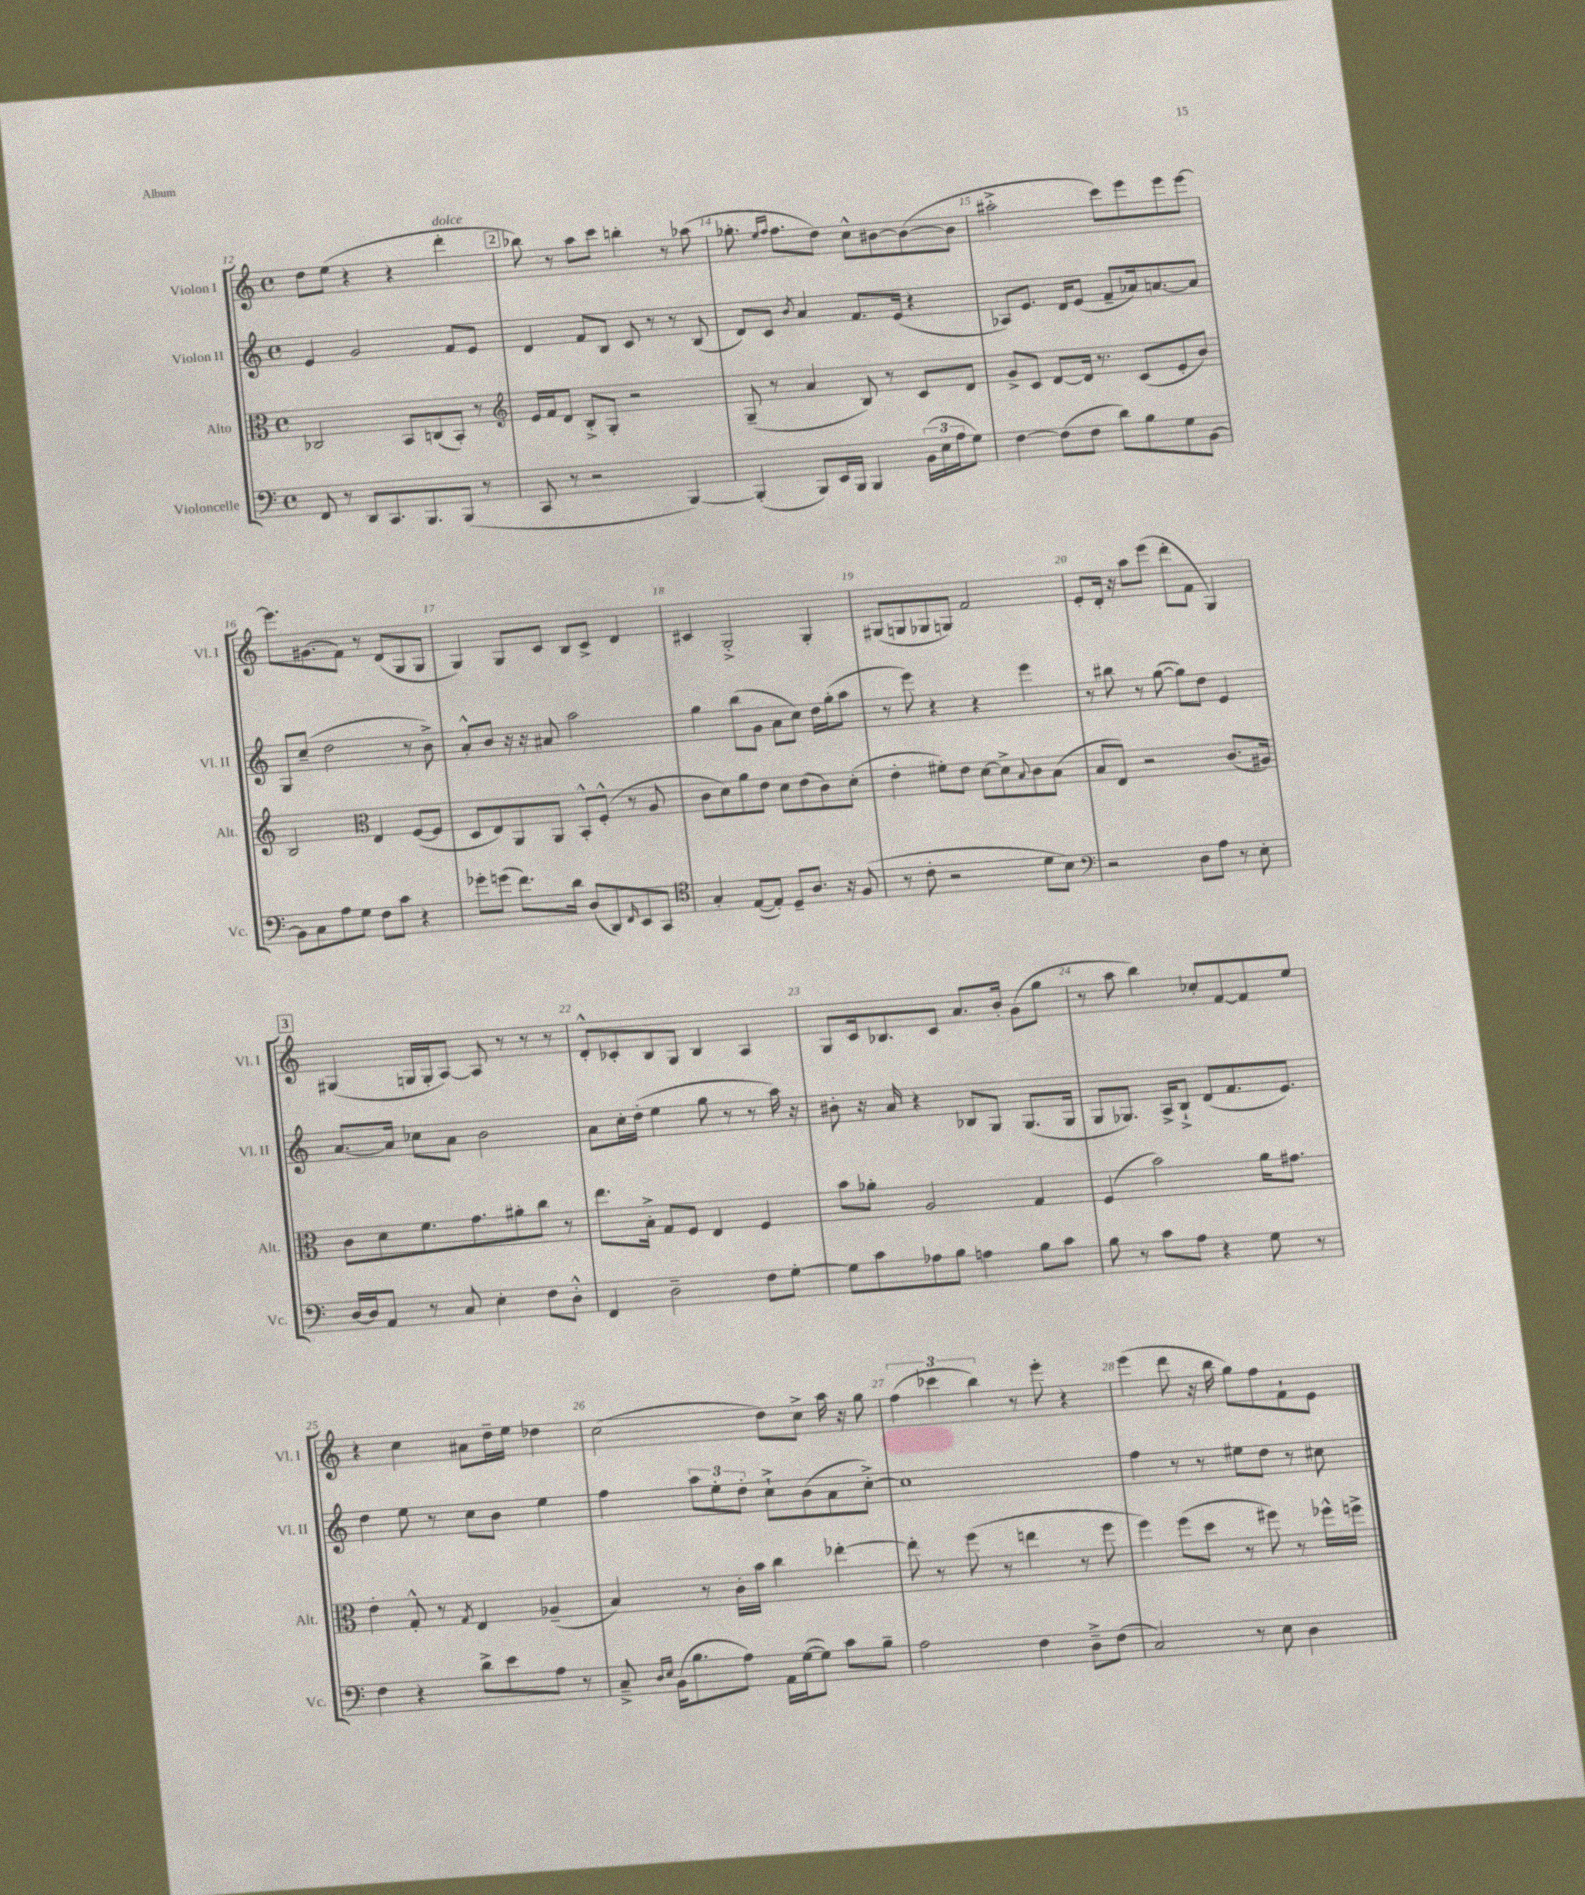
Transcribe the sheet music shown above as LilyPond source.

<<
\new StaffGroup <<
\new Staff = "s0" \with { instrumentName = "Violon I" shortInstrumentName = "Vl. I" } {
    \clef treble \key c \major \defaultTimeSignature \time 4/4
    d''8 e''8( r4 r4 d'''4-.^\markup { \italic "dolce" } |
    \mark \markup { \box "2" } bes''8) r8 a''8 c'''8 b''4-. r8 aes''8( |
    ges''8.-. \grace { e''16 f''16 } f''8. d''8) c''8-^ bis'8~ bis'8~( bis'8 |
    ais''2-.-> c'''8) e'''8 e'''8 e'''8~ |
    e'''8. gis'8.( f'8) r8 d'8( g8 g8 |
    g4) g8 c'8 b8 c'8-> d'4 |
    cis'4 g2-.-> g4-. |
    gis8( g8 ges8 g8) f'2 |
    e'8-. d'16-. r16 a''8 e'''8( d'''8-. f'8 g4) |
    \mark \markup { \box "3" } gis4( g16 g16-. a8~) a8 r8 r8 r8 |
    d'8-.-^ ces'8-. b8 g8 b4 a4 |
    g8 c'16 bes8. c'8 a'8. b'16-. g'8( g''8 |
    r8 a''8 b''4) ces''8-. f'8~ f'8 e''8 |
    r4 c''4 ais'8 d''16-- e''16 des''4 |
    c''2( d''8) c''8-> a''16 r16 g''8 |
    \tuplet 3/2 { f''4( ces'''4 b''4) } r8 e'''8-. r4 |
    e'''4( d'''8 r16 b''16 g''8) f''8 f'8-! e'8 \bar "|." |
}
\new Staff = "s1" \with { instrumentName = "Violon II" shortInstrumentName = "Vl. II" } {
    \clef treble \key c \major \defaultTimeSignature \time 4/4
    e'4 g'2 f'8 e'8 |
    \mark \markup { \box "2" } d'4 f'8 b8 c'8 r8 r8 b8( |
    d'8) c'8 \acciaccatura { b'8 } a'4 f'8. e'16( r4 |
    aes8) e'8. d'16 e'8( f'8-- aes'16) a'8.~ a'8 |
    g8 c''8--( d''2 r8 b'8->) |
    a'8-.-^ b'8 r16 r16 ais'8 a''2 |
    g''4 b''8( g'8 a'8 c''8) d''16 g''16-.( a''8 |
    r8 e'''8) r4 r4 e'''4 |
    r8 bis''8 r8 g''8~( g''8) d''8 e'4 |
    \mark \markup { \box "3" } a'8.~ a'16 ces''8 a'8 b'2 |
    a'8 c''16-. d''16-.( e''4 g''8 r8 r8 a''16) r16 |
    bis'8-. r16 a'16 r4 bes8 g8 g8.( g16 |
    g8 ges8.) a16-> b8-!-> d'8( f'8. e'8.) |
    d''4 e''8 r8 c''8 b'8 e''4 |
    f''4 \tuplet 3/2 { a''8 e''8-. d''8-. } c''8-!-> b'8( a'8 c''8~-.->) |
    c''1 |
    f''4 r8 r8 eis''8 d''8 r8 cis''8 \bar "|." |
}
\new Staff = "s2" \with { instrumentName = "Alto" shortInstrumentName = "Alt." } {
    \clef alto \key c \major \defaultTimeSignature \time 4/4
    ces2 b,8 c8( b,8-.) r8 |
    \mark \markup { \box "2" } \clef treble e'16 f'16 d'8 b8-.-> g8-. r2 |
    g8--( r8 a'4 b8) r8 c'8 d'8 |
    g'8-> c'8 d'8~ d'16 r8. c'8( e'8-. b'8) |
    b2 \clef alto e4 f8~( f8 |
    d8 e8) a,8 a,8 b,8-.-^ f8-.-^( r8 a8 |
    c'8 d'8) a'8 e'8 d'8 e'8( c'8) d'8-.( |
    e'4-. fis'8-.) e'8 d'8~ d'8-> \appoggiatura { b8 } c'8 b8( |
    b8 e8) r2 c'8.( ais16) |
    \mark \markup { \box "3" } c'8 d'8 f'8. g'8. ais'8-. c''8 r8 |
    e''8. b16-.-> g8 f8 e4 f4 |
    b'8 aes'8-. a2 g4 |
    f4( b'2) a'16 gis'8. |
    e'4-. g8-.-^ r8 \acciaccatura { g8 } e4 aes4--( |
    b4) r8 c'16-. b'16 c''4 ees''4~-. |
    ees''8-. r8 f''8( r8 e''4 r8 f''8 |
    f''4) f''8( d''8 r8 fis''8) r8 fes''16-^ f''16-> \bar "|." |
}
\new Staff = "s3" \with { instrumentName = "Violoncelle" shortInstrumentName = "Vc." } {
    \clef bass \key c \major \defaultTimeSignature \time 4/4
    f,8 r8 d,8 c,8. b,,8. b,,8( r8 |
    \mark \markup { \box "2" } c,8 r8 r2 b,,4~) |
    b,,4-.( b,,8) e,16 b,,16 b,,4 \tuplet 3/2 { b,16( e16 a16 } g8) |
    f4~ f8( f8 d'8) b8 g8 b,8~ |
    b,8 c8 a8 g8 f8 c'8 r4 |
    ges'8-. g'8( f'8.) d'16 d8( d,8) \grace { f,16 } e,8 c,8 |
    \clef tenor g4-. e8~( e8-.) d8-- a8. r16 f8( |
    r8 c'8-. r2 d'8 b8) |
    \clef bass r2 d8 a8 r8 e8-. |
    \mark \markup { \box "3" } d16~ d16 a,8 r8 c8 e4-. f8 d8-.-^ |
    f,4 d2-- f8 g8~-. |
    g8 c'8 aes8 b8 a4 b8 c'8 |
    b8 r8 c'8 a8 r4 g8 r8 |
    f4 r4 d'8-> e'8 a8 r8 |
    c8---> \grace { d16 e16 } b,16( b8. a8) a,16 g16~( g8) c'8 b8-- |
    a2 f4 d8---> f8( |
    c2) r8 e8 d4 \bar "|." |
}
>>
>>
\layout { \context { \Score currentBarNumber = #12 \override BarNumber.break-visibility = ##(#f #t #t) barNumberVisibility = #all-bar-numbers-visible } }
